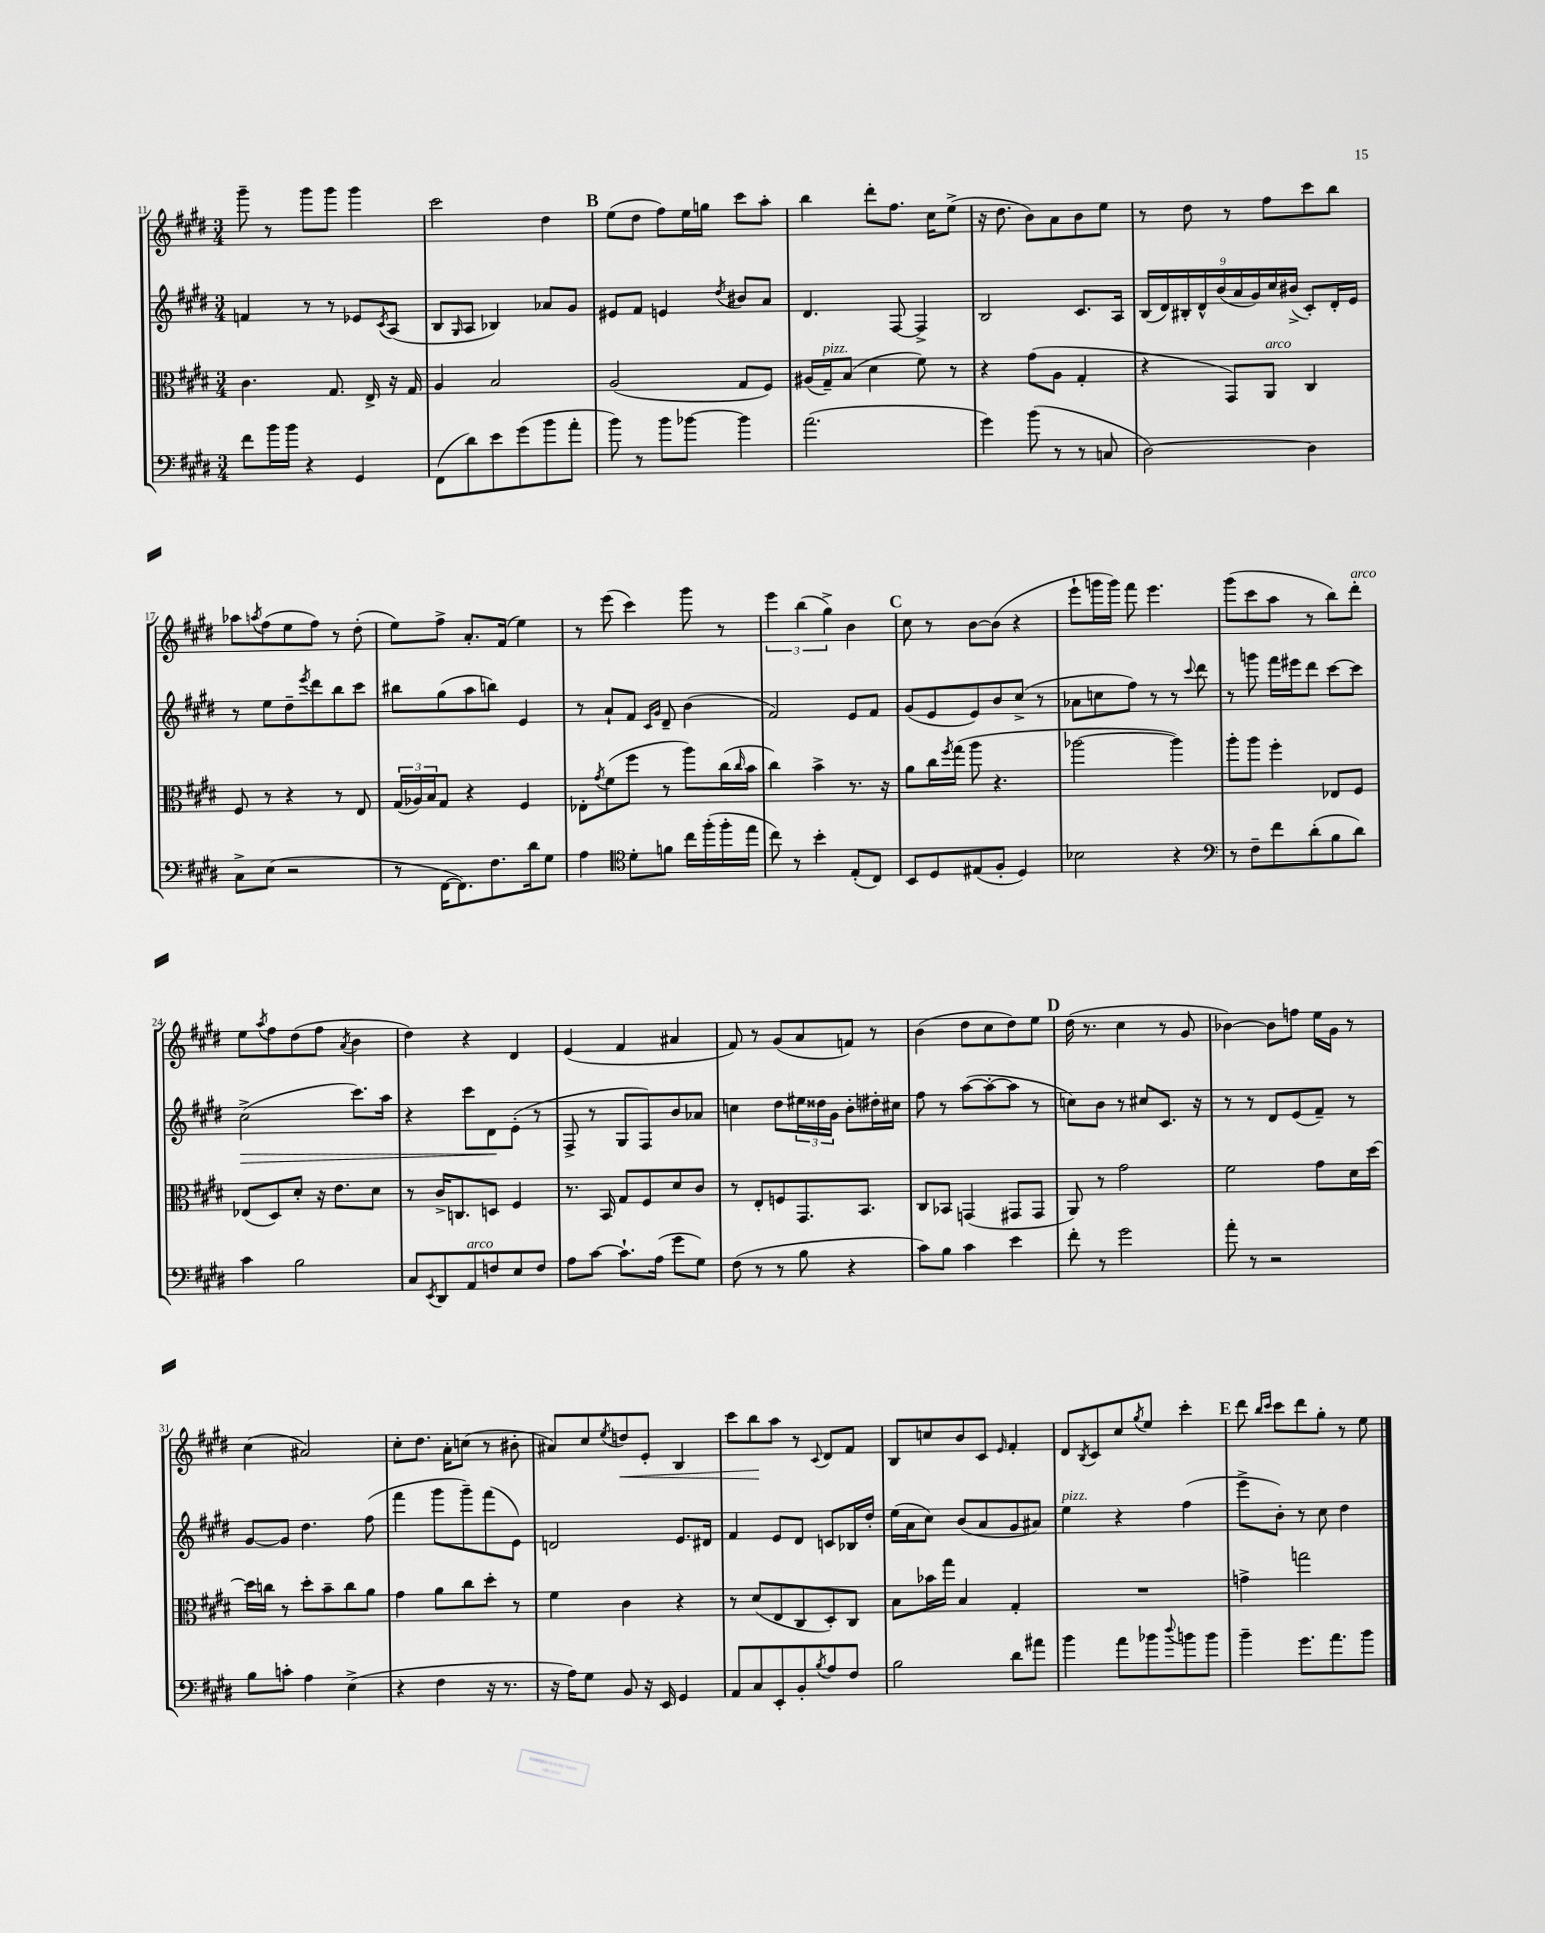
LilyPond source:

<<
\new StaffGroup <<
\new Staff = "s0" {
    \clef treble \key e \major \numericTimeSignature \time 3/4
    gis'''8-- r8 gis'''8 gis'''8 gis'''4 |
    cis'''2 dis''4 |
    \mark \markup { \bold "B" } e''8( dis''8 fis''8) e''16 g''16 cis'''8 a''8-. |
    b''4 dis'''8-. fis''8. cis''16 e''8->( |
    r16 dis''8. b'8) a'8 b'8 e''8 |
    r8 dis''8 r8 fis''8 cis'''8 b''8 |
    aes''8 \acciaccatura { a''8 } fis''8( e''8 fis''8) r8 dis''8-.( |
    e''8) fis''8-> a'8.-. fis'16( e''4) |
    r8 e'''8( cis'''4) gis'''8 r8 |
    \tuplet 3/2 { e'''4 b''4( gis''4->) } b'4 |
    \mark \markup { \bold "C" } cis''8 r8 b'8~ b'8( r4 |
    e'''8-! g'''16 g'''16) fis'''8 e'''4. |
    gis'''8( cis'''8 a''8 r8 b''8) dis'''8-.^\markup { \italic "arco" } |
    e''8 \acciaccatura { a''8 } fis''8 dis''8( fis''8 \acciaccatura { a'8 } b'4 |
    dis''4) r4 dis'4 |
    e'4( fis'4 ais'4 |
    fis'8) r8 gis'8( a'8 f'8) r8 |
    b'4( dis''8 cis''8 dis''8) e''8 |
    \mark \markup { \bold "D" } dis''16( r8. cis''4 r8 gis'8 |
    bes'4~) bes'8 f''8 e''16 gis'16 r8 |
    cis''4( ais'2) |
    cis''8-. dis''8. a'16-. c''8( r8 bis'8-. |
    ais'8) cis''8 \acciaccatura { e''8 } d''8\< e'8-. b4 |
    cis'''8 b''8\! a''8 r8 \appoggiatura { cis'8 } dis'8 fis'8 |
    b8 c''8 b'8 cis'8 \grace { e'16 } fis'4-. |
    dis'8 \acciaccatura { b8 } cis'8 cis''8 \acciaccatura { gis''8 } e''8 cis'''4-. |
    \mark \markup { \bold "E" } dis'''8 \grace { b''16 cis'''16 } cis'''8 dis'''8 gis''8-. r8 e''8 \bar "|." |
}
\new Staff = "s1" {
    \clef treble \key e \major \numericTimeSignature \time 3/4
    f'4 r8 r8 ees'8 \acciaccatura { cis'8 } a8( |
    b8 \grace { gis16 } a8 bes4) aes'8 gis'8 |
    \mark \markup { \bold "B" } eis'8 fis'8 e'4 \acciaccatura { dis''8 } bis'8 a'8 |
    dis'4. fis8~ fis4-> |
    b2 cis'8. a16 |
    \tuplet 9/8 { b16( dis'16) bis16-. dis'16-^ b'16( a'16 gis'16) cis''16 bis'16->( } cis'8-.) dis'16-. e'16 |
    r8 e''8 dis''8-- \acciaccatura { e'''8 } dis'''8 b''8 cis'''8 |
    bis''8 gis''8( a''8 b''8) e'4 |
    r8 a'8-! fis'8 \grace { cis'16 gis'16 } dis'8-- b'4( |
    fis'2) e'8 fis'8 |
    \mark \markup { \bold "C" } gis'8( e'8 e'8) b'8 cis''8->( r8 |
    aes'8 c''8 fis''8) r8 r8 \appoggiatura { cis'''8 } dis'''8 |
    r8 g'''8 fis'''16 eis'''16 dis'''8 cis'''8~ cis'''8 |
    cis''2->\>( cis'''8.) a''16 |
    r4 cis'''8 dis'8\! e'8-.( r8 |
    fis8-> r8 gis8 fis8) b'8 aes'8 |
    c''4 dis''8 \tuplet 3/2 { eis''16 disis''16 gis'16 } b'8-. dis''16-. cis''16 |
    fis''8 r8 a''8~( a''8~-. a''8 r8 |
    \mark \markup { \bold "D" } c''8) b'8 r8 cis''8 cis'8. r16 |
    r8 r8 dis'8 e'8( fis'8--) r8 |
    gis'8~ gis'8 dis''4. fis''8( |
    fis'''4 gis'''8 gis'''8--) fis'''8( e'8) |
    d'2 e'8. dis'16 |
    fis'4 e'8 dis'8 c'8 bes16 dis''16-. |
    e''16( a'16 cis''8) b'8( a'8 gis'8 ais'8) |
    e''4^\markup { \italic "pizz." } r4 fis''4( |
    \mark \markup { \bold "E" } e'''8-> b'8-.) r8 cis''8 dis''4 \bar "|." |
}
\new Staff = "s2" {
    \clef alto \key e \major \numericTimeSignature \time 3/4
    cis'4. gis8. e16-> r16 gis16 |
    a4 b2 |
    \mark \markup { \bold "B" } a2( gis8 fis8) |
    ais16( gis16--^\markup { \italic "pizz." }) b8( dis'4 fis'8) r8 |
    r4 gis'8( a8 gis4-. |
    r4 gis,8) a,8^\markup { \italic "arco" } cis4 |
    fis8 r8 r4 r8 e8 |
    \tuplet 3/2 { gis16( aes16) b16 } gis8 r4 fis4 |
    ees8-. \acciaccatura { gis'8 } fis'8( fis''8 r8 a''8) cis''16( \grace { cis''16 } b'16 |
    cis''4) b'4-> r8. r16 |
    \mark \markup { \bold "C" } a'8 cis''16 \acciaccatura { fis''8 } gis''16( a''8 r4. |
    aes''2~ aes''4) |
    a''8-. a''8 fis''4-. ees8 fis8 |
    ees8( dis8) dis'8-. r16 e'8. dis'8 |
    r8 cis'16-> c8. d8 fis4 |
    r8. b,16 gis8 fis8 dis'8 cis'8 |
    r8 e8-. f8 gis,8. b,8. |
    cis8 bes,8 g,4( gis,8 gis,8 |
    \mark \markup { \bold "D" } a,8) r8 gis'2 |
    fis'2 gis'8 dis'16 dis''16~ |
    dis''16 c''16 r8 dis''8-. b'8-- c''8 a'8 |
    gis'4 a'8 cis''8 dis''8-. r8 |
    fis'4 cis'4 r4 |
    r8 dis'8( e8 cis8 dis8-.) cis8 |
    b8 bes'16 gis''16 b4 gis4-. |
    R2. |
    \mark \markup { \bold "E" } g'4-> g''2 \bar "|." |
}
\new Staff = "s3" {
    \clef bass \key e \major \numericTimeSignature \time 3/4
    fis'8 b'16 b'16 r4 gis,4 |
    fis,8( dis'8) e'8 gis'8( b'8 a'8-. |
    \mark \markup { \bold "B" } b'8) r8 b'8 bes'8~ bes'4 |
    a'2.( |
    gis'4) b'8( r8 r8 c8 |
    dis2~) dis4 |
    cis8-> e8( r2 |
    r8 fis,16~ fis,8.) fis8. dis'16 gis8 |
    a4 \clef tenor dis'8-. f'8 cis''16 fis''16-.( fis''16-. e''16 |
    cis''8) r8 b'4-. e8-.( cis8) |
    \mark \markup { \bold "C" } b,8 dis8 eis8( fis8-. dis4) |
    bes2 r4 |
    \clef bass r8 fis8-- fis'8 dis'8-.( b8 dis'8) |
    cis'4 b2 |
    cis8 \acciaccatura { e,8 } dis,8 a,8^\markup { \italic "arco" } f8 e8 f8 |
    a8 cis'8~ cis'8.-! a16( gis'8 gis8) |
    fis8( r8 r8 b8 r4 |
    cis'8) b8 cis'4 e'4 |
    \mark \markup { \bold "D" } fis'8-. r8 gis'2 |
    a'8-. r8 r2 |
    b8 c'8-. a4 e4->( |
    r4 fis4 r16 r8. |
    r16 a16) gis8 b,8 r16 e,16 gis,4 |
    a,8 cis8 e,8-. b,8-. \acciaccatura { b8 } a8 fis8 |
    b2 dis'8 ais'8 |
    b'4 a'8 bes'8 \appoggiatura { dis''8 } b'8 b'8 |
    \mark \markup { \bold "E" } b'4-- gis'8. a'8. b'8 \bar "|." |
}
>>
>>
\layout { \context { \Score currentBarNumber = #11 } }
